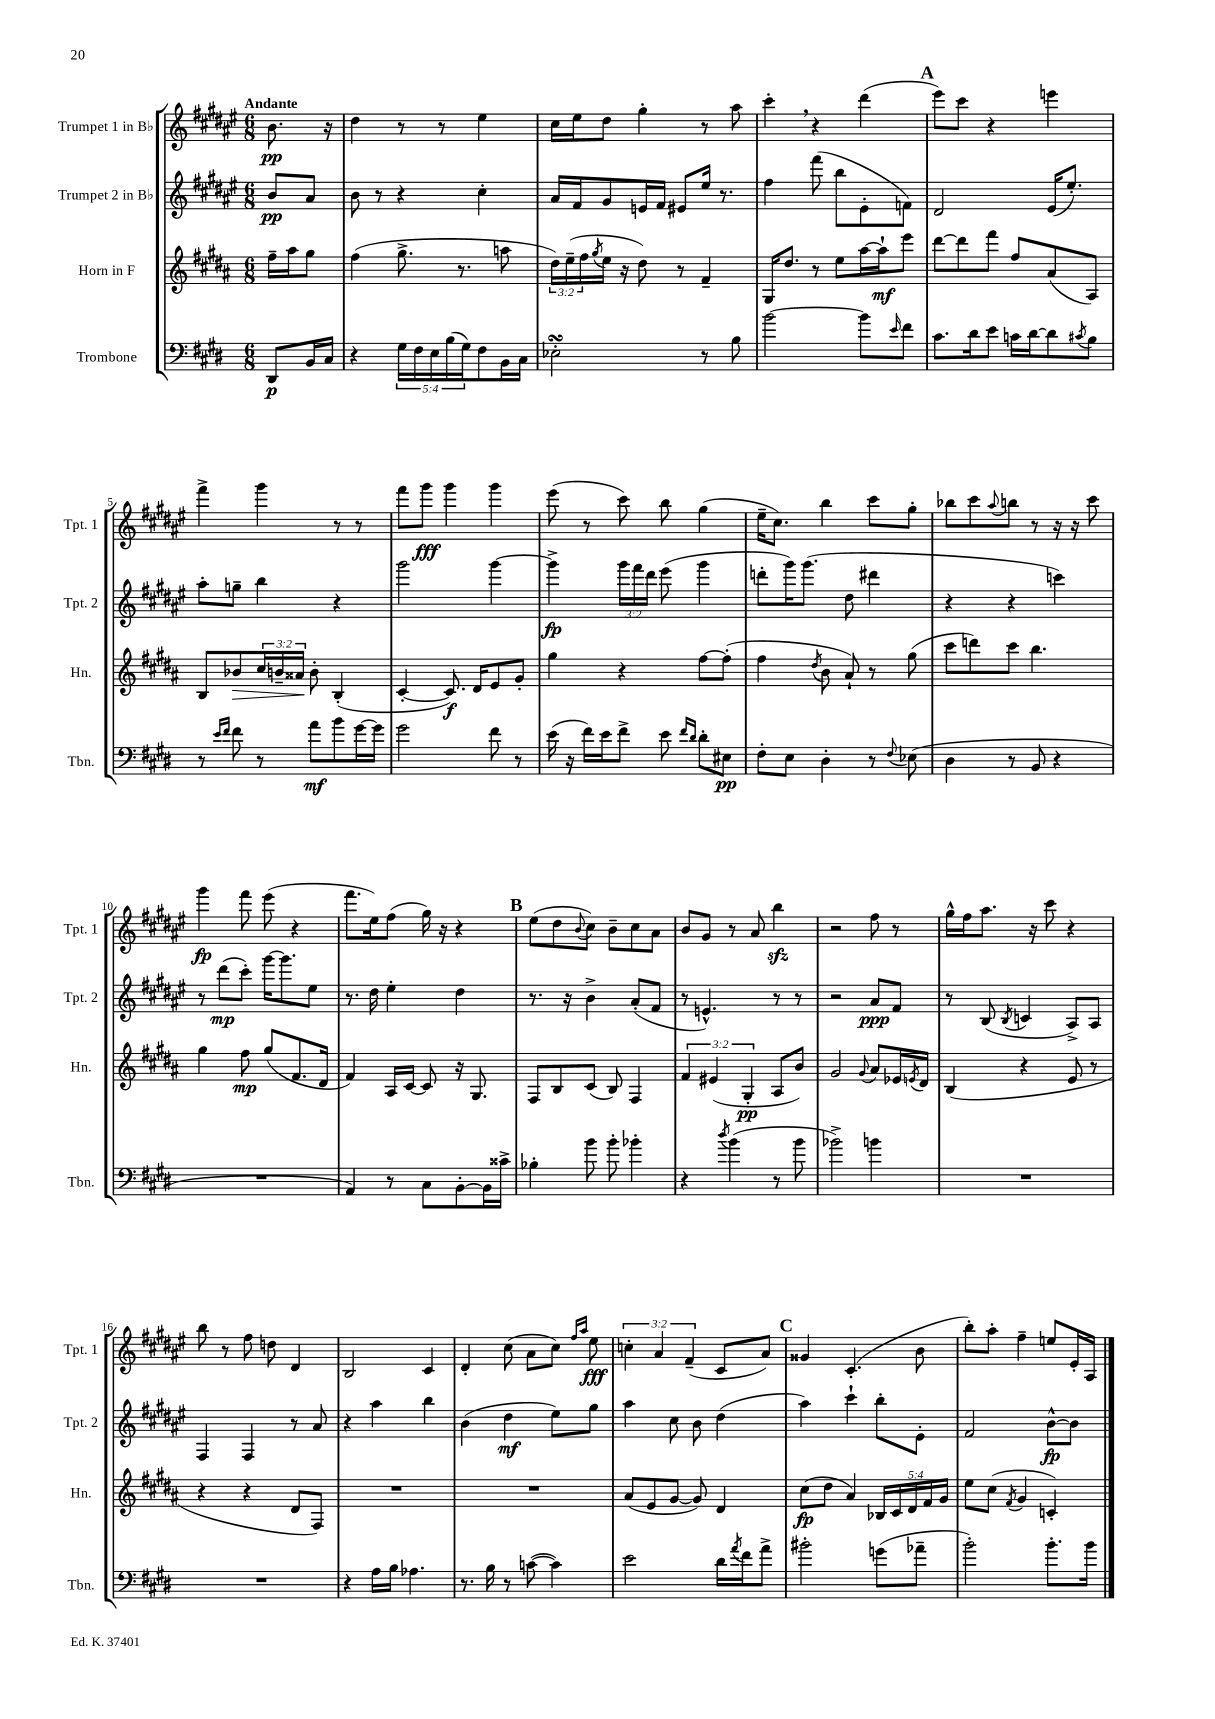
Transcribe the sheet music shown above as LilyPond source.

<<
\new StaffGroup <<
\new Staff = "s0" \with { instrumentName = "Trumpet 1 in Bb" shortInstrumentName = "Tpt. 1" } {
    \clef treble \key fis \major \numericTimeSignature \time 6/8 \override Staff.TupletNumber.text = #tuplet-number::calc-fraction-text \partial 4 \tempo "Andante"
    b'8.\pp r16 |
    dis''4 r8 r8 eis''4 |
    cis''16 eis''16 dis''8 gis''4-. r8 ais''8 |
    cis'''4-. \breathe r4 dis'''4( |
    \mark \markup { \bold "A" } eis'''8) cis'''8 r4 e'''4 |
    fis'''4-> gis'''4 r8 r8 |
    fis'''8 gis'''8\fff gis'''4 gis'''4 |
    eis'''8( r8 cis'''8) b''8 gis''4( |
    eis''16-- cis''8.) b''4 cis'''8 gis''8-. |
    bes''8 cis'''8 \appoggiatura { ais''8 } b''8 r8 r16 r16 cis'''8 |
    gis'''4\fp fis'''8 eis'''8( r4 |
    fis'''8. eis''16) fis''8( gis''16) r16 r4 |
    \mark \markup { \bold "B" } eis''8( dis''8 \appoggiatura { b'8 } cis''8) b'8-- cis''8 ais'8 |
    b'8 gis'8 r8 ais'8 b''4\sfz |
    r2 fis''8 r8 |
    gis''16-^ fis''16 ais''8. r16 cis'''8 r4 |
    b''8 r8 fis''8 d''8 dis'4 |
    b2 cis'4 |
    dis'4-. cis''8( ais'8 cis''8) \grace { fis''16 ais''16 } eis''8\fff |
    \tuplet 3/2 { c''4-. ais'4 fis'4--( } cis'8 ais'8) |
    \mark \markup { \bold "C" } gisis'4 cis'4.-.( b'8 |
    b''8-.) ais''8-. fis''4-- e''8 eis'16-. ais16 \bar "|." |
}
\new Staff = "s1" \with { instrumentName = "Trumpet 2 in Bb" shortInstrumentName = "Tpt. 2" } {
    \clef treble \key fis \major \numericTimeSignature \time 6/8 \override Staff.TupletNumber.text = #tuplet-number::calc-fraction-text \partial 4
    b'8\pp ais'8 |
    b'8 r8 r4 cis''4-. |
    ais'16 fis'16 gis'8 e'16 fis'16 eis'8 eis''16 r8. |
    fis''4 fis'''8( b''8 eis'8-. f'8) |
    \mark \markup { \bold "A" } dis'2 eis'16( eis''8.-.) |
    ais''8-. g''8-- b''4 r4 |
    gis'''2 gis'''4~ |
    gis'''4->\fp \tuplet 3/2 { gis'''16 fis'''16 dis'''16 } eis'''8( gis'''4 |
    d'''8-. gis'''16) gis'''8.( dis''8 dis'''4 |
    r4 r4 c'''4) |
    r8 dis'''8\mp( cis'''8-.) gis'''16~ gis'''8. eis''8 |
    r8. dis''16 eis''4-. dis''4 |
    \mark \markup { \bold "B" } r8. r16 b'4-> ais'8-.( fis'8 |
    r8 e'4.-^) r8 r8 |
    r2 ais'8\ppp fis'8 |
    r8 b8( \acciaccatura { b8 } c'4 ais8->) ais8 |
    fis4 fis4 r8 ais'8 |
    r4 ais''4 b''4 |
    b'4( dis''4\mf eis''8) gis''8 |
    ais''4 cis''8 b'8 dis''4( |
    \mark \markup { \bold "C" } ais''4) cis'''4-! b''8-. eis'8-. |
    fis'2 b'8~-^\fp b'8 \bar "|." |
}
\new Staff = "s2" \with { instrumentName = "Horn in F" shortInstrumentName = "Hn." } {
    \clef treble \key b \major \numericTimeSignature \time 6/8 \override Staff.TupletNumber.text = #tuplet-number::calc-fraction-text \partial 4
    fis''16-- ais''16 gis''8 |
    fis''4( gis''8.-> r8. a''8 |
    \tuplet 3/2 { dis''16) e''16--( fis''16 } \acciaccatura { gis''8 } e''16 r16 dis''8) r8 fis'4-- |
    gis16 dis''8. r8 e''8 ais''16~ ais''16-!\mf e'''8 |
    \mark \markup { \bold "A" } dis'''8~ dis'''8 fis'''8 fis''8 ais'8( ais8) |
    b8 bes'8\> \tuplet 3/2 { cis''16 b'16-- aisis'16\! } b'8-. b4-.( |
    cis'4~-. cis'8.\f) dis'16 e'8 gis'8-. |
    gis''4 r4 fis''8~ fis''8-.( |
    fis''4 \acciaccatura { dis''8 } b'8 ais'8-!) r8 gis''8( |
    cis'''8 d'''8) cis'''8 b''4. |
    gis''4 fis''8\mp gis''8( fis'8. dis'16 |
    fis'4) ais16 cis'16~ cis'8 r16 gis8. |
    \mark \markup { \bold "B" } fis8 b8 cis'8( b8) fis4 |
    \tuplet 3/2 { fis'4 eis'4( gis4-.\pp } ais8 b'8) |
    gis'2 \appoggiatura { gis'8 } ais'8 ees'16 \acciaccatura { e'8 } dis'16 |
    b4( r4 e'8 r8 |
    r4 r4 dis'8 fis8) |
    R2. |
    R2. |
    ais'8( e'8 gis'8~ gis'8) dis'4 |
    \mark \markup { \bold "C" } cis''8\fp( dis''8 ais'4) \tuplet 5/4 { bes16 cis'16 dis'16 fis'16 gis'16 } |
    e''8 cis''8( \acciaccatura { fis'8 } gis'4 c'4-.) \bar "|." |
}
\new Staff = "s3" \with { instrumentName = "Trombone" shortInstrumentName = "Tbn." } {
    \clef bass \key e \major \numericTimeSignature \time 6/8 \override Staff.TupletNumber.text = #tuplet-number::calc-fraction-text \partial 4
    dis,8\p b,16 cis16 |
    r4 \tuplet 5/4 { gis16 fis16 e16 b16( gis16) } fis8 b,16 cis16 |
    ees2-.\turn r8 b8 |
    b'2~ b'8 \grace { e'16 } fis'8 |
    \mark \markup { \bold "A" } cis'8. dis'16 e'8 c'16 dis'16~ dis'8 \acciaccatura { cis'8 } b8 |
    r8 \grace { e'16 fis'16 } fis'8 r8 a'8\mf b'8 gis'16~ gis'16 |
    gis'2 fis'8 r8 |
    e'16( r16 fis'16) e'16 fis'8-> e'8 \grace { fis'16 dis'16 } dis'8-. eis8\pp |
    fis8-. e8 dis4-. r8 \appoggiatura { fis8 } ees8( |
    dis4 r8 b,8 r4 |
    R2. |
    a,4) r8 cis8 b,8~-. b,16 cisis'16-> |
    \mark \markup { \bold "B" } bes4-. b'8 b'8-. bes'4-. |
    r4 \acciaccatura { dis''8 } b'4( r8 b'8 |
    bes'2->) b'4 |
    R2. |
    R2. |
    r4 a16 b16 aes4. |
    r8. b16 r8 c'8~( c'4) |
    e'2 dis'16 \acciaccatura { a'8 } fis'16 a'8-> |
    \mark \markup { \bold "C" } bis'2-. g'8( aes'8-- |
    b'2-.) b'8.-. b'16 \bar "|." |
}
>>
>>
